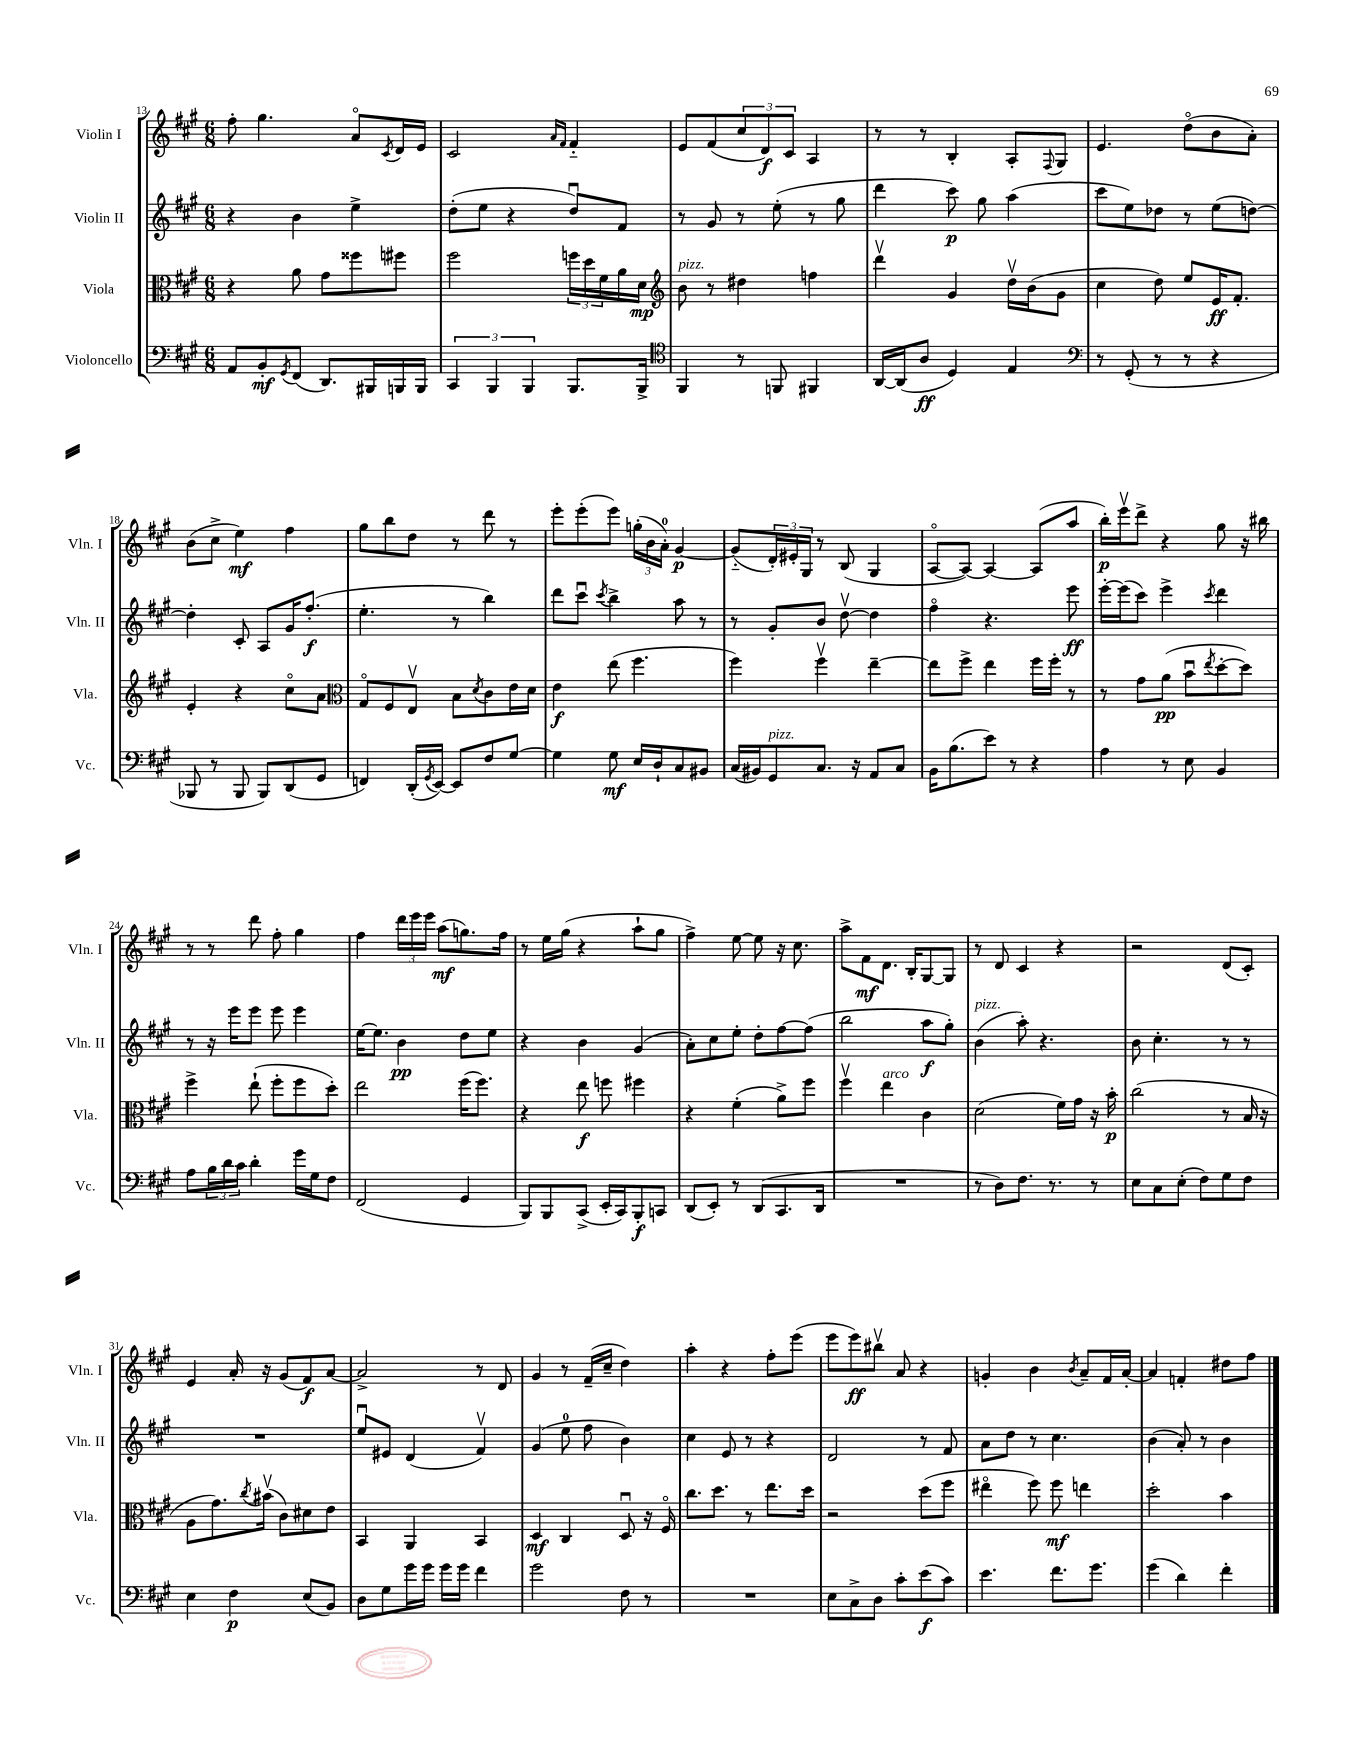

**kern	**dynam	**kern	**dynam	**kern	**dynam	**kern	**dynam
*part4	*part4	*part3	*part3	*part2	*part2	*part1	*part1
*staff4	*staff4	*staff3	*staff3	*staff2	*staff2	*staff1	*staff1
*I"Violoncello	*	*I"Viola	*	*I"Violin II	*	*I"Violin I	*
*I'Vc.	*	*I'Vla.	*	*I'Vln. II	*	*I'Vln. I	*
*clefF4	*	*clefC3	*	*clefG2	*	*clefG2	*
*k[f#c#g#]	*	*k[f#c#g#]	*	*k[f#c#g#]	*	*k[f#c#g#]	*
*M6/8	*	*M6/8	*	*M6/8	*	*M6/8	*
=13	=13	=13	=13	=13	=13	=13	=13
8AA/L	.	4r	.	4r	.	8ff#'\	.
8BB'/	mf	.	.	.	.	4.gg#\	.
8qGG#/	.	.	.	.	.	.	.
(8FF#/J	.	8a\	.	4b\	.	.	.
8.DD/L)	.	8g#\L	.	.	.	.	.
.	.	8ff##X\	.	4ee^\	.	8a/L	.
16BBB#X/L	.	.	.	.	.	.	.
.	.	.	.	.	.	8qc#/	.
16BBBn/	.	8ff#X\J	.	.	.	16d/L	.
16BBB/JJ	.	.	.	.	.	16e/JJ	.
=14	=14	=14	=14	=14	=14	=14	=14
6CC#/	.	2ff#\	.	(8dd'\L	.	2c#/	.
.	.	.	.	8ee\J	.	.	.
6BBB/	.	.	.	.	.	.	.
.	.	.	.	4r	.	.	.
6BBB/	.	.	.	.	.	.	.
.	.	.	.	.	.	16qqa/LL	.
.	.	.	.	.	.	16qqf#/JJ	.
8.BBB/L	.	24ffn\LL	.	8ddu/L)	.	4f#/	.
.	.	24dd\	.	.	.	.	.
.	.	24f#\	.	.	.	.	.
.	.	16a\	.	8f#/J	.	.	.
16BBB^/Jk	.	16d\JJ	mp	.	.	.	.
=15	=15	=15	=15	=15	=15	=15	=15
*clefC4	*	*clefG2	*	*	*	*	*
!	!	!LO:TX:a:i:t=pizz.	!	!	!	!	!
4FF#/	.	8b\	.	8r	.	8e/L	.
.	.	8r	.	8g#/	.	(8f#/	.
8r	.	4dd#X\	.	8r	.	12cc#/	.
.	.	.	.	.	.	12d/)	f
8FFn/	.	.	.	(8ee'\	.	.	.
.	.	.	.	.	.	12c#/J	.
4FF#X/	.	4ffn\	.	8r	.	4A/	.
.	.	.	.	8gg#\	.	.	.
=16	=16	=16	=16	=16	=16	=16	=16
[16AA/LL	.	4dddv\	.	4ddd\	.	8r	.
(16AA/J]	.	.	.	.	.	.	.
8A/J	ff	.	.	.	.	8r	.
4D/)	.	4g#/	.	8ccc#\)	p	4B'/	.
.	.	.	.	8gg#\	.	.	.
4E/	.	16ddv\LL	.	(4aa\	.	8A'/L	.
.	.	(16b\J	.	.	.	.	.
.	.	.	.	.	.	8qqF#/	.
.	.	8g#\J	.	.	.	8G#/J	.
=17	=17	=17	=17	=17	=17	=17	=17
*clefF4	*	*	*	*	*	*	*
8r	.	4cc#\	.	8ccc#\L	.	4.e/	.
(8GG#'/	.	.	.	8ee\)	.	.	.
8r	.	8dd\)	.	8dd-X\J	.	.	.
8r	.	8ee/L	.	8r	.	(8dd\L	.
4r	.	16e/K	ff	(8ee\L	.	8b\	.
.	.	8.f#'/J	.	.	.	.	.
.	.	.	.	[8ddn\J)	.	8a'\J)	.
!!LO:LB:g=z
=18	=18	=18	=18	=18	=18	=18	=18
8BBB-X/	.	4e'/	.	4dd'\]	.	(8b\L	.
8r	.	.	.	.	.	8cc#^\J	.
8BBB-/	.	4r	.	8c#'/	.	4ee\)	mf
8BBB-/L)	.	.	.	8A/L	.	.	.
(8DD/	.	8cc#\L	.	16g#/K	.	4ff#\	.
.	.	.	.	(8.ff#'/J	f	.	.
8GG#/J	.	8a\J	.	.	.	.	.
=19	=19	=19	=19	=19	=19	=19	=19
*	*	*clefC3	*	*	*	*	*
4FFn/)	.	8G#/L	.	4.ee'\	.	8gg#\L	.
.	.	8F#/	.	.	.	8bb\	.
(16DD'/LL	.	8Ev/J	.	.	.	8dd\J	.
8qGG#/	.	.	.	.	.	.	.
[16EE/JJ)	.	.	.	.	.	.	.
8EE/L]	.	8B\L	.	8r	.	8r	.
.	.	8qd/	.	.	.	.	.
8F#/	.	8c#\	.	4bb\)	.	8ddd\	.
[8G#/J	.	16e\L	.	.	.	8r	.
.	.	16d\JJ	.	.	.	.	.
=20	=20	=20	=20	=20	=20	=20	=20
4G#\]	.	4e\	f	8ddd\L	.	8eee'\L	.
.	.	.	.	8ccc#u\J	.	(8eee'\	.
.	.	.	.	8qccc#/	.	.	.
8G#\	mf	(8ee\	.	4bb^\	.	8eee\J)	.
16E/LL	.	4.ff#\	.	.	.	(24ggn'\LL	.
.	.	.	.	.	.	24b\	.
16D`/J	.	.	.	.	.	.	.
.	.	.	.	.	.	24a'\JJ)	.
8C#/	.	.	.	8aa\	.	[4g#/	p
8BB#X/J	.	.	.	8r	.	.	.
=21	=21	=21	=21	=21	=21	=21	=21
(16C#/LL	.	4ff#\)	.	8r	.	(8g#/L]	.
16BB#X/J)	.	.	.	.	.	.	.
!LO:TX:a:i:t=pizz.	!	!	!	!	!	!	!
8GG#/	.	.	.	8g#'/L	.	24d'/L)	.
.	.	.	.	.	.	24e#X'/	.
.	.	.	.	.	.	24G#/JJ	.
8.C#/J	.	4ff#v\	.	8b/J	.	8r	.
.	.	.	.	[8ddv\	.	(8B/	.
16r	.	.	.	.	.	.	.
8AA/L	.	[4ee~\	.	4dd\]	.	4G#/	.
8C#/J	.	.	.	.	.	.	.
=22	=22	=22	=22	=22	=22	=22	=22
16BB\KL	.	8ee\L]	.	4ff#\	.	[8A/L	.
(8.B\	.	.	.	.	.	.	.
.	.	8ff#^\J	.	.	.	8A/J_)	.
8e\J)	.	4ee\	.	4.r	.	4A/_	.
8r	.	.	.	.	.	.	.
4r	.	16ff#\LL	.	.	.	(8A/L]	.
.	.	16ff#'\JJ	.	.	.	.	.
.	.	8r	.	8eee\	ff	8aa/J	.
=23	=23	=23	=23	=23	=23	=23	=23
4A\	.	8r	.	[16eee'\LL	.	16bb'\LL)	p
.	.	.	.	(16eee\J]	.	16eeev\J	.
.	.	8g#\L	.	8ccc#\J)	.	8ddd^\J	.
8r	.	(8a\J	pp	4eee^\	.	4r	.
8E\	.	8bu\L	.	.	.	.	.
.	.	8qee/	.	8qccc#/	.	.	.
4BB/	.	[8dd'\	.	4ddd\	.	8gg#\	.
.	.	8dd\J])	.	.	.	16r	.
.	.	.	.	.	.	16bb#X\	.
!!LO:LB:g=z
=24	=24	=24	=24	=24	=24	=24	=24
8A\L	.	4ff#^\	.	8r	.	8r	.
24B\L	.	.	.	16r	.	8r	.
24d\	.	.	.	.	.	.	.
.	.	.	.	16eee\KL	.	.	.
24c#\JJ	.	.	.	.	.	.	.
4d'\	.	(8ee`\	.	8eee\J	.	8ddd\	.
.	.	8ff#'\L	.	8eee\	.	8ff#'\	.
16g#\LL	.	8ff#\	.	4eee\	.	4gg#\	.
16G#\J	.	.	.	.	.	.	.
8F#\J	.	8dd'\J)	.	.	.	.	.
=25	=25	=25	=25	=25	=25	=25	=25
(2FF#/	.	2ee\	.	[16ee\KL	.	4ff#\	.
.	.	.	.	8.ee\J]	.	.	.
.	.	.	.	4b\	pp	24ddd\LL	.
.	.	.	.	.	.	24eee\	.
.	.	.	.	.	.	24eee\JJ	.
.	.	.	.	.	.	(8aa\L	mf
4GG#/	.	(16ff#\KL	.	8dd\L	.	8.ggn\)	.
.	.	8.ff#\J)	.	.	.	.	.
.	.	.	.	8ee\J	.	.	.
.	.	.	.	.	.	16ff#\Jk	.
=26	=26	=26	=26	=26	=26	=26	=26
8BBB/L)	.	4r	.	4r	.	8r	.
8BBB/	.	.	.	.	.	16ee\LL	.
.	.	.	.	.	.	(16gg#\JJ	.
(8CC#^/J	.	8ee\	f	4b\	.	4r	.
16EE'/LL	.	8ffn\	.	.	.	.	.
16CC#/J)	.	.	.	.	.	.	.
8BBB'/	f	4ff#X\	.	(4g#/	.	8aa`\L	.
8CCn/J	.	.	.	.	.	8gg#\J	.
=27	=27	=27	=27	=27	=27	=27	=27
(8DD/L	.	4r	.	8a'\L)	.	4ff#^\)	.
8EE'/J)	.	.	.	8cc#\	.	.	.
8r	.	(4f#'\	.	8ee'\J	.	[8ee\	.
(8DD/L	.	.	.	8dd'\L	.	8ee\]	.
8.CC#/	.	8a^\L)	.	[8ff#\	.	16r	.
.	.	.	.	.	.	8.cc#\	.
.	.	8ff#\J	.	(8ff#\J]	.	.	.
16DD/Jk	.	.	.	.	.	.	.
=28	=28	=28	=28	=28	=28	=28	=28
2.r	.	4ff#v\	.	2bb\	.	8aa^\L	.
.	.	.	.	.	.	8f#\	mf
!	!	!LO:TX:a:i:t=arco	!	!	!	!	!
.	.	4ee\	.	.	.	8.d\J	.
.	.	.	.	.	.	16B'/KL	.
.	.	4c#\	.	8aa\L	f	[8G#/	.
.	.	.	.	8gg#'\J)	.	8G#/J]	.
=29	=29	=29	=29	=29	=29	=29	=29
!	!	!	!	!LO:TX:a:i:t=pizz.	!	!	!
8r	.	(2d\	.	(4b\	.	8r	.
8D\L)	.	.	.	.	.	8d/	.
8.F#\J	.	.	.	8aa'\)	.	4c#/	.
.	.	.	.	4.r	.	.	.
8.r	.	.	.	.	.	.	.
.	.	16f#\LL)	.	.	.	4r	.
.	.	16g#\JJ	.	.	.	.	.
8r	.	16r	.	.	.	.	.
.	.	16b'\	p	.	.	.	.
=30	=30	=30	=30	=30	=30	=30	=30
8E\L	.	(2cc#\	.	8b\	.	2r	.
8C#\	.	.	.	4.cc#'\	.	.	.
(8E'\J	.	.	.	.	.	.	.
8F#\L)	.	.	.	.	.	.	.
8G#\	.	8r	.	8r	.	(8d/L	.
8F#\J	.	16B/	.	8r	.	8c#'/J)	.
.	.	16r	.	.	.	.	.
!!LO:LB:g=z
=31	=31	=31	=31	=31	=31	=31	=31
4E\	.	8A\L	.	2.r	.	4e/	.
.	.	8.g#\)	.	.	.	.	.
4F#\	p	.	.	.	.	16a'/	.
.	.	8qcc#/	.	.	.	.	.
.	.	(16b#Xv\Jk	.	.	.	16r	.
.	.	8c#\L)	.	.	.	(8g#/L	.
(8E/L	.	8d#X\	.	.	.	8f#/)	f
8BB/J)	.	8e\J	.	.	.	[8a/J	.
=32	=32	=32	=32	=32	=32	=32	=32
8D\L	.	4BB/	.	8eeu/L	.	2a^/]	.
8G#\	.	.	.	8e#X/J	.	.	.
16g#\L	.	4AA/	.	(4d/	.	.	.
16g#\JJ	.	.	.	.	.	.	.
16g#\LL	.	.	.	.	.	.	.
16g#\JJ	.	.	.	.	.	.	.
4f#\	.	4BB/	.	4f#v/)	.	8r	.
.	.	.	.	.	.	8d/	.
=33	=33	=33	=33	=33	=33	=33	=33
2g#\	.	4D/	mf	(4g#/	.	4g#/	.
.	.	4C#/	.	8ee\	.	8r	.
.	.	.	.	8ff#\	.	(16f#~/LL	.
.	.	.	.	.	.	16cc#~/JJ	.
8F#\	.	8Du/	.	4b\)	.	4dd\)	.
8r	.	16r	.	.	.	.	.
.	.	16F#/	.	.	.	.	.
=34	=34	=34	=34	=34	=34	=34	=34
2.r	.	8.cc#\L	.	4cc#\	.	4aa'\	.
.	.	8.dd\J	.	.	.	.	.
.	.	.	.	8e/	.	4r	.
.	.	8r	.	8r	.	.	.
.	.	8.ee\L	.	4r	.	8ff#'\L	.
.	.	.	.	.	.	(8eee\J	.
.	.	16dd\Jk	.	.	.	.	.
=35	=35	=35	=35	=35	=35	=35	=35
8E\L	.	2r	.	2d/	.	8eee\L	.
8C#^\	.	.	.	.	.	8eee\)	ff
8D\J	.	.	.	.	.	8bb#Xv\J	.
8c#'\L	.	.	.	.	.	8a/	.
(8e\	f	(8dd\L	.	8r	.	4r	.
8c#\J)	.	8ff#\J	.	8f#/	.	.	.
=36	=36	=36	=36	=36	=36	=36	=36
4.e\	.	4ee#X\	.	8a\L	.	4gn'/	.
.	.	.	.	8dd\J	.	.	.
.	.	8ff#\)	.	8r	.	4b\	.
8.f#\L	.	8ff#\	mf	4.cc#\	.	.	.
.	.	.	.	.	.	8qb/	.
.	.	4een\	.	.	.	8a~/L	.
8.g#\J	.	.	.	.	.	.	.
.	.	.	.	.	.	16f#/L	.
.	.	.	.	.	.	[16a'/JJ	.
=37	=37	=37	=37	=37	=37	=37	=37
(4g#\	.	2dd'\	.	(4b\	.	4a/]	.
4d\)	.	.	.	8a'/)	.	4fn'/	.
.	.	.	.	8r	.	.	.
4f#'\	.	4b\	.	4b\	.	8dd#X\L	.
.	.	.	.	.	.	8ff#\J	.
==	==	==	==	==	==	==	==
*-	*-	*-	*-	*-	*-	*-	*-
